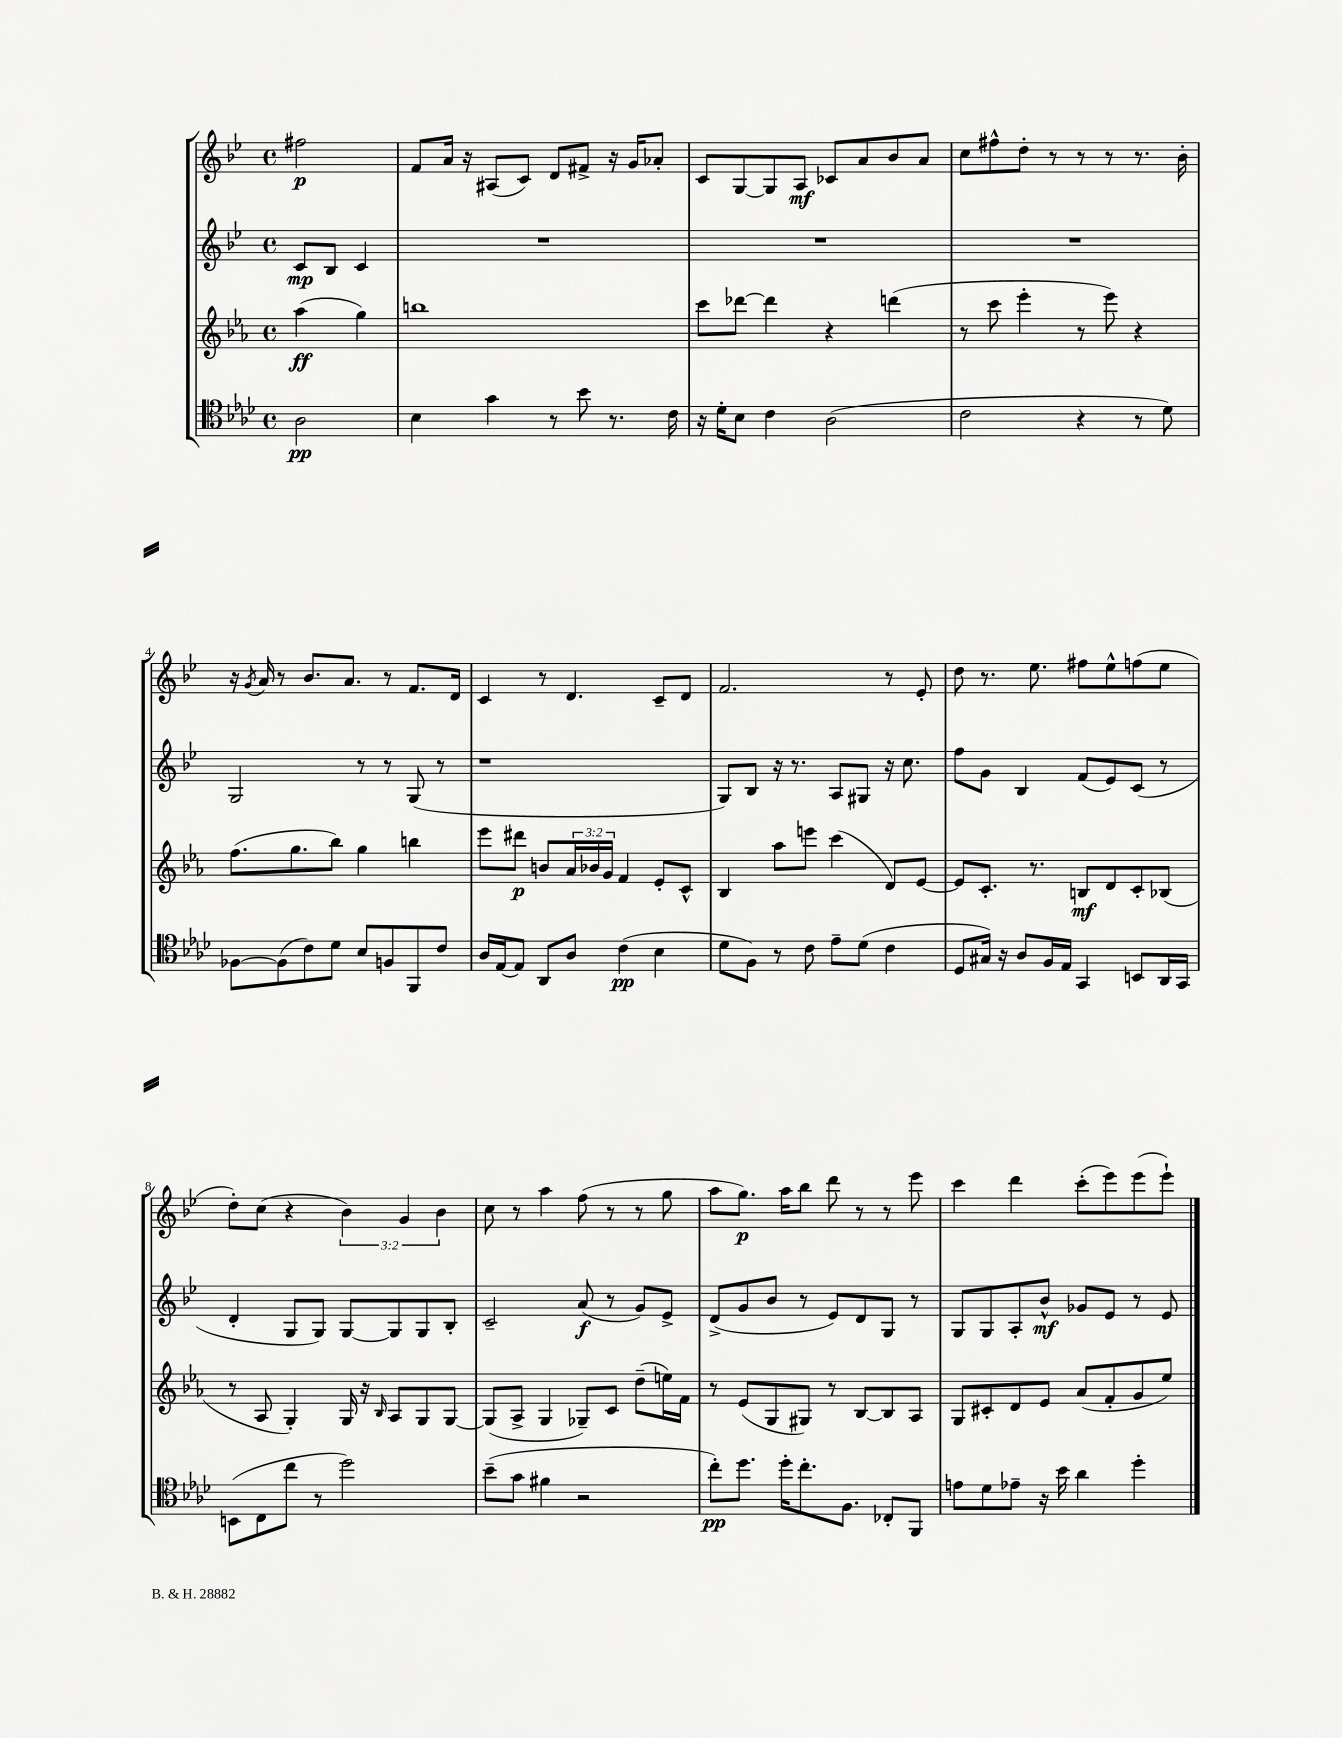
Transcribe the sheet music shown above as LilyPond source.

<<
\new StaffGroup <<
\new Staff = "s0" {
    \clef treble \key bes \major \defaultTimeSignature \time 4/4 \override Staff.TupletNumber.text = #tuplet-number::calc-fraction-text \partial 2
    fis''2\p |
    f'8 a'16 r16 ais8( c'8) d'8 fis'8-> r16 g'16 aes'8-. |
    c'8 g8~ g8 a8\mf ces'8 a'8 bes'8 a'8 |
    c''8 fis''8-^ d''8-. r8 r8 r8 r8. bes'16-. |
    r16 \acciaccatura { g'8 } a'16 r8 bes'8. a'8. r8 f'8. d'16 |
    c'4 r8 d'4. c'8-- d'8 |
    f'2. r8 ees'8-. |
    d''8 r8. ees''8. fis''8 ees''8-^ f''8( ees''8 |
    d''8-.) c''8( r4 \tuplet 3/2 { bes'4) g'4 bes'4 } |
    c''8 r8 a''4 f''8( r8 r8 g''8 |
    a''8 g''8.\p) a''16 bes''8 d'''8 r8 r8 ees'''8 |
    c'''4 d'''4 c'''8-.( ees'''8) ees'''8( ees'''8-!) \bar "|." |
}
\new Staff = "s1" {
    \clef treble \key bes \major \defaultTimeSignature \time 4/4 \partial 2
    c'8\mp bes8 c'4 |
    R1 |
    R1 |
    R1 |
    g2 r8 r8 g8( r8 |
    r1 |
    g8) bes8 r16 r8. a8 gis8 r16 c''8. |
    f''8 g'8 bes4 f'8( ees'8) c'8( r8 |
    d'4-. g8 g8) g8~ g8 g8 bes8-. |
    c'2-- a'8\f( r8 g'8) ees'8-> |
    d'8->( g'8 bes'8 r8 ees'8) d'8 g8 r8 |
    g8 g8 a8-. bes'8-^\mf ges'8 ees'8 r8 ees'8 \bar "|." |
}
\new Staff = "s2" {
    \clef treble \key ees \major \defaultTimeSignature \time 4/4 \override Staff.TupletNumber.text = #tuplet-number::calc-fraction-text \partial 2
    aes''4\ff( g''4) |
    b''1 |
    c'''8 des'''8~ des'''4 r4 d'''4( |
    r8 c'''8 ees'''4-. r8 ees'''8) r4 |
    f''8.( g''8. bes''8) g''4 b''4 |
    ees'''8 dis'''8\p b'8 \tuplet 3/2 { aes'16 bes'16 g'16 } f'4 ees'8-. c'8-^ |
    bes4 aes''8 e'''8 c'''4( d'8) ees'8~ |
    ees'8 c'8.-. r8. b8\mf d'8 c'8-. bes8( |
    r8 aes8 g4-.) g16 r16 \grace { bes16 } aes8 g8 g8~ |
    g8( aes8-> g4 ges8--) c'8 d''8--( e''16) f'16 |
    r8 ees'8( g8 gis8) r8 bes8~ bes8 aes8 |
    g8 cis'8-. d'8 ees'8 aes'8( f'8-. g'8 ees''8) \bar "|." |
}
\new Staff = "s3" {
    \clef tenor \key aes \major \defaultTimeSignature \time 4/4 \partial 2
    aes2\pp |
    bes4 g'4 r8 bes'8 r8. c'16 |
    r16 des'16-. bes8 c'4 aes2( |
    c'2 r4 r8 des'8) |
    fes8~ fes8( c'8) des'8 bes8 f8 f,8 c'8 |
    aes16 ees16~ ees8 aes,8 aes8 c'4\pp( bes4 |
    des'8 f8) r8 c'8 ees'8-- des'8( c'4 |
    des8 gis16) r16 aes8 f16 ees16 g,4 b,8 aes,16 g,16 |
    b,8( c8 c''8 r8 des''2) |
    bes'8--( g'8 fis'4 r2 |
    c''8-.\pp) des''8. des''16-. c''8.-. f8. ces8-. f,8 |
    e'8 des'8 ees'8-- r16 bes'16 aes'4 des''4-. \bar "|." |
}
>>
>>
